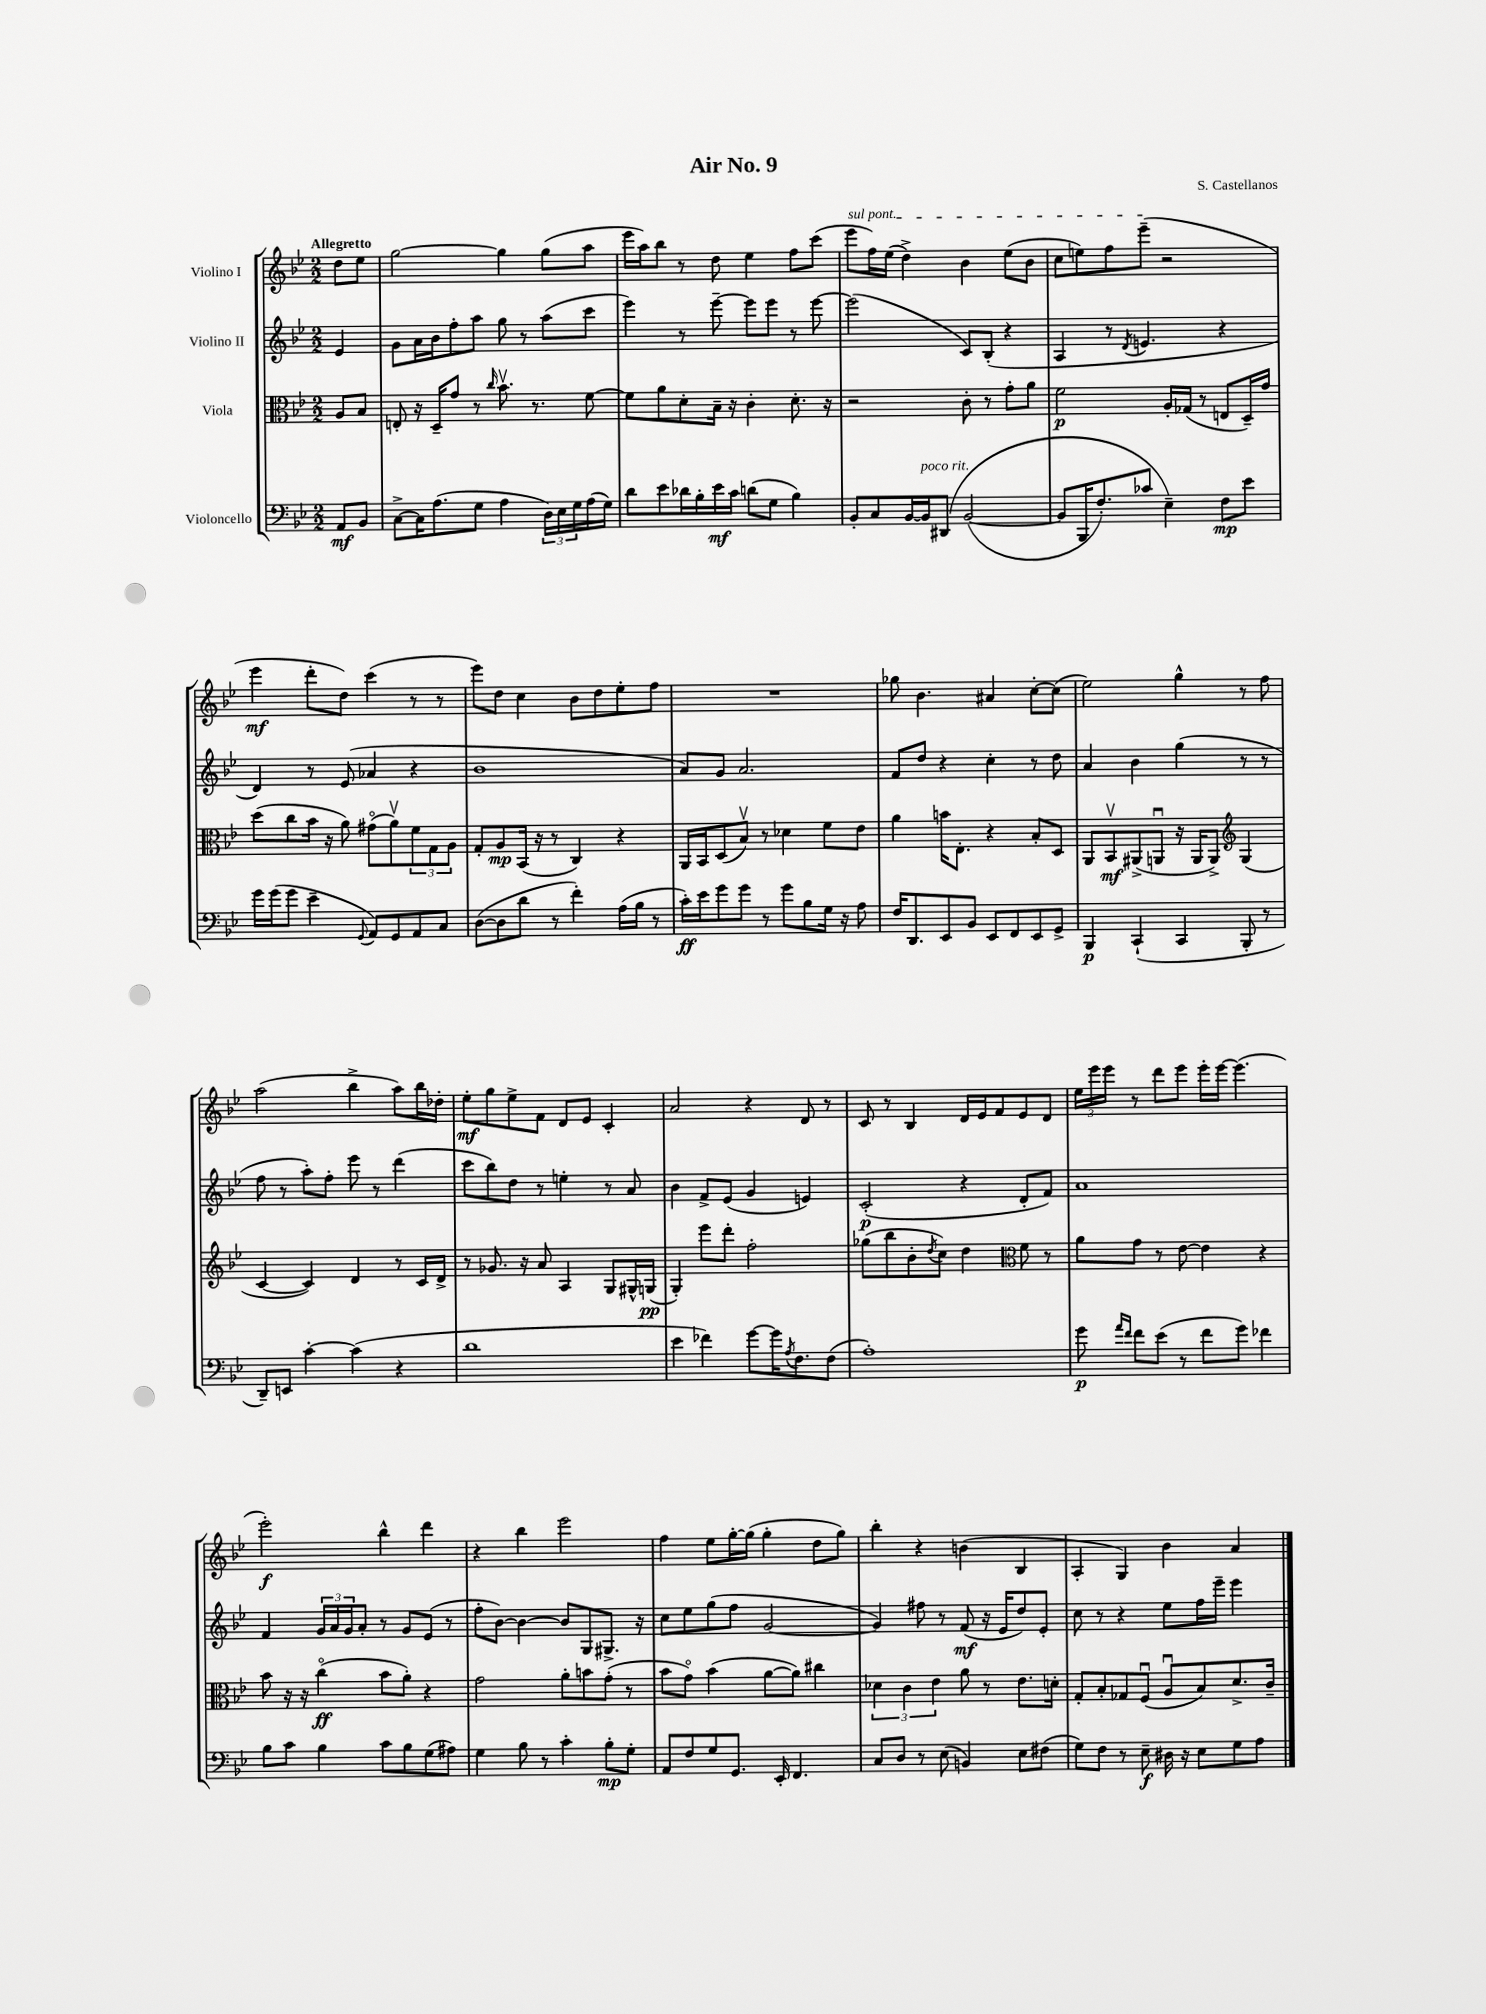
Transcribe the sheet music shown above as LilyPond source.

\header { title = "Air No. 9" composer = "S. Castellanos" }
<<
\new StaffGroup <<
\new Staff = "s0" \with { instrumentName = "Violino I" } {
    \clef treble \key bes \major \numericTimeSignature \time 2/2 \partial 4 \tempo "Allegretto"
    d''8 ees''8 |
    g''2~ g''4 g''8( a''8 |
    ees'''16 a''16) bes''8 r8 d''8 ees''4 f''8 c'''8( |
    \once \override TextSpanner.bound-details.left.text = \markup { \italic "sul pont." } ees'''8\startTextSpan f''16) ees''16( d''4->) bes'4 ees''8( bes'8 |
    c''8 e''8) f''8 ees'''8--\stopTextSpan( r2 |
    ees'''4\mf d'''8-. d''8) c'''4( r8 r8 |
    ees'''8) d''8 c''4 bes'8 d''8 ees''8-. f''8 |
    R1 |
    ges''8 bes'4. ais'4 c''8~-. c''8( |
    ees''2) g''4-^ r8 f''8 |
    a''2( bes''4-> a''8) bes''16 des''16-. |
    ees''8-.\mf g''8 ees''8-> f'8 d'8 ees'8 c'4-. |
    a'2 r4 d'8 r8 |
    c'8 r8 bes4 d'16 ees'16 f'8 ees'8 d'8 |
    \tuplet 3/2 { ees''16 ees'''16 ees'''16 } r8 d'''8 ees'''8 ees'''16-. ees'''16~ ees'''4.( |
    ees'''2-.\f) bes''4-^ d'''4 |
    r4 bes''4 ees'''2 |
    f''4 ees''8 g''16~-. g''16( g''4-. d''8 g''8) |
    bes''4-. r4 b'4( bes4 |
    a4-. g4) bes'4 a'4 \bar "|." |
}
\new Staff = "s1" \with { instrumentName = "Violino II" } {
    \clef treble \key bes \major \numericTimeSignature \time 2/2 \partial 4
    ees'4 |
    g'8 a'16 bes'16 f''8-. a''8 g''8 r8 a''8( c'''8 |
    ees'''4) r8 ees'''8~-- ees'''8 ees'''8 r8 ees'''8~ |
    ees'''2( c'8) bes8-.( r4 |
    a4 r8 \acciaccatura { d'8 } e'4. r4 |
    d'4) r8 ees'8( aes'4 r4 |
    bes'1 |
    a'8) g'8 a'2. |
    f'8 d''8 r4 c''4-. r8 d''8 |
    a'4 bes'4 g''4( r8 r8 |
    f''8 r8 a''8-.) f''8-. ees'''8 r8 d'''4( |
    c'''8 bes''8) d''8 r8 e''4-. r8 a'8 |
    bes'4 f'8-> ees'8( g'4 e'4) |
    c'2-.\p( r4 d'8-. f'8) |
    a'1 |
    f'4 \tuplet 3/2 { g'16 a'16 g'16 } a'8-. r8 g'8 ees'8( r8 |
    f''8-. bes'8~) bes'4~ bes'8 g8 gis8.-> r16 |
    c''8 ees''8 g''8( f''8 g'2~ |
    g'4) fis''8 r8 f'8\mf( r16 ees'16 d''8) ees'8-. |
    c''8 r8 r4 ees''8 f''16 ees'''16-- ees'''4 \bar "|." |
}
\new Staff = "s2" \with { instrumentName = "Viola" } {
    \clef alto \key bes \major \numericTimeSignature \time 2/2 \partial 4
    a8 bes8 |
    e8-. r16 d16-- g'8 r8 \grace { c''16 } bes'8.\upbow r8. f'8~ |
    f'8 a'8 d'8-. bes16-- r16 c'4-. d'8.-. r16 |
    r2 c'8-. r8 g'8-. a'8 |
    f'2\p a16-. ges16( r8 e8 d16--) g'16 |
    d''8( c''8 bes'16 r16 a'8) gis'8\flageolet( a'8\upbow) \tuplet 3/2 { f'8 g8 a8 } |
    g8-. a8\mp bes,16( r16 r8 c4) r4 |
    a,16 bes,16 d8( bes8\upbow) r8 des'4 f'8 ees'8 |
    a'4 b'16 ees8.-. r4 bes8-. d8 |
    a,8 bes,8\upbow\mf ais,8->( a,8\downbow r16 a,16 a,8->) \clef treble g4( |
    c'4~ c'4) d'4 r8 c'16 d'16-> |
    r8 ges'8. r16 a'8 a4 g8 gis16-^ g16\pp( |
    g4-.) ees'''8 d'''8-. f''2-. |
    ges''8( bes''8 bes'8-. \acciaccatura { d''8 } c''8) d''4 \clef alto f'8 r8 |
    a'8 g'8 r8 ees'8~ ees'4 r4 |
    bes'8 r16 r16 c''4\flageolet\ff( bes'8 a'8-.) r4 |
    g'2 a'8-. b'8 g'8-.( r8 |
    bes'8 g'8\flageolet) bes'4( a'8~ a'8) cis''4 |
    \tuplet 3/2 { des'4 c'4 ees'4 } a'8 r8 ees'8. d'16-. |
    g8-. bes8-. ges8 f8\downbow( a8\downbow bes8) d'8.-> c'16-- \bar "|." |
}
\new Staff = "s3" \with { instrumentName = "Violoncello" } {
    \clef bass \key bes \major \numericTimeSignature \time 2/2 \partial 4
    a,8\mf bes,8 |
    c8~-> c16 a8.( g8 a4 \tuplet 3/2 { d16) ees16 g16 } a16( g16) |
    d'8 ees'8 des'16 bes16-. ees'16\mf c'16 d'8( g8 bes4) |
    bes,8-. c8 bes,16~ bes,16^\markup { \italic "poco rit." } dis,8\( bes,2~( |
    bes,8 bes,,16 f8.-.) ces'8 ees4--\) f8\mp ees'8 |
    g'16 g'16( g'8 ees'4-- \appoggiatura { g,8 } a,8) g,8 a,8 c8 |
    d8~( d8 d'8 r8 f'4-.) a16( bes16 r8 |
    c'16-.\ff) ees'16 g'8 g'8 r8 g'8 bes8 g16 r16 a8 |
    f16 d,8. ees,8 bes,8 ees,8 f,8 ees,8 g,8-> |
    bes,,4\p c,4-!( c,4 bes,,8-. r8 |
    d,8--) e,8 c'4~-. c'4( r4 |
    d'1 |
    ees'4 fes'4) g'8~ g'16 \acciaccatura { a8 } f8. f8( |
    a1-.) |
    g'8\p \grace { a'16 f'16 } f'8 ees'8( r8 f'8 g'8) fes'4 |
    bes8 c'8 bes4 c'8 bes8 g8( ais8) |
    g4 bes8 r8 c'4-. bes8-.\mp g8-. |
    a,8 f8 g8 g,8. ees,16-. f,4. |
    c8 d8 r8 ees8( b,4) ees8 fis8( |
    g8) f8 r8 ees8--\f dis16 r16 ees8 g8 a8 \bar "|." |
}
>>
>>
\layout { \context { \Score \remove "Bar_number_engraver" } }
